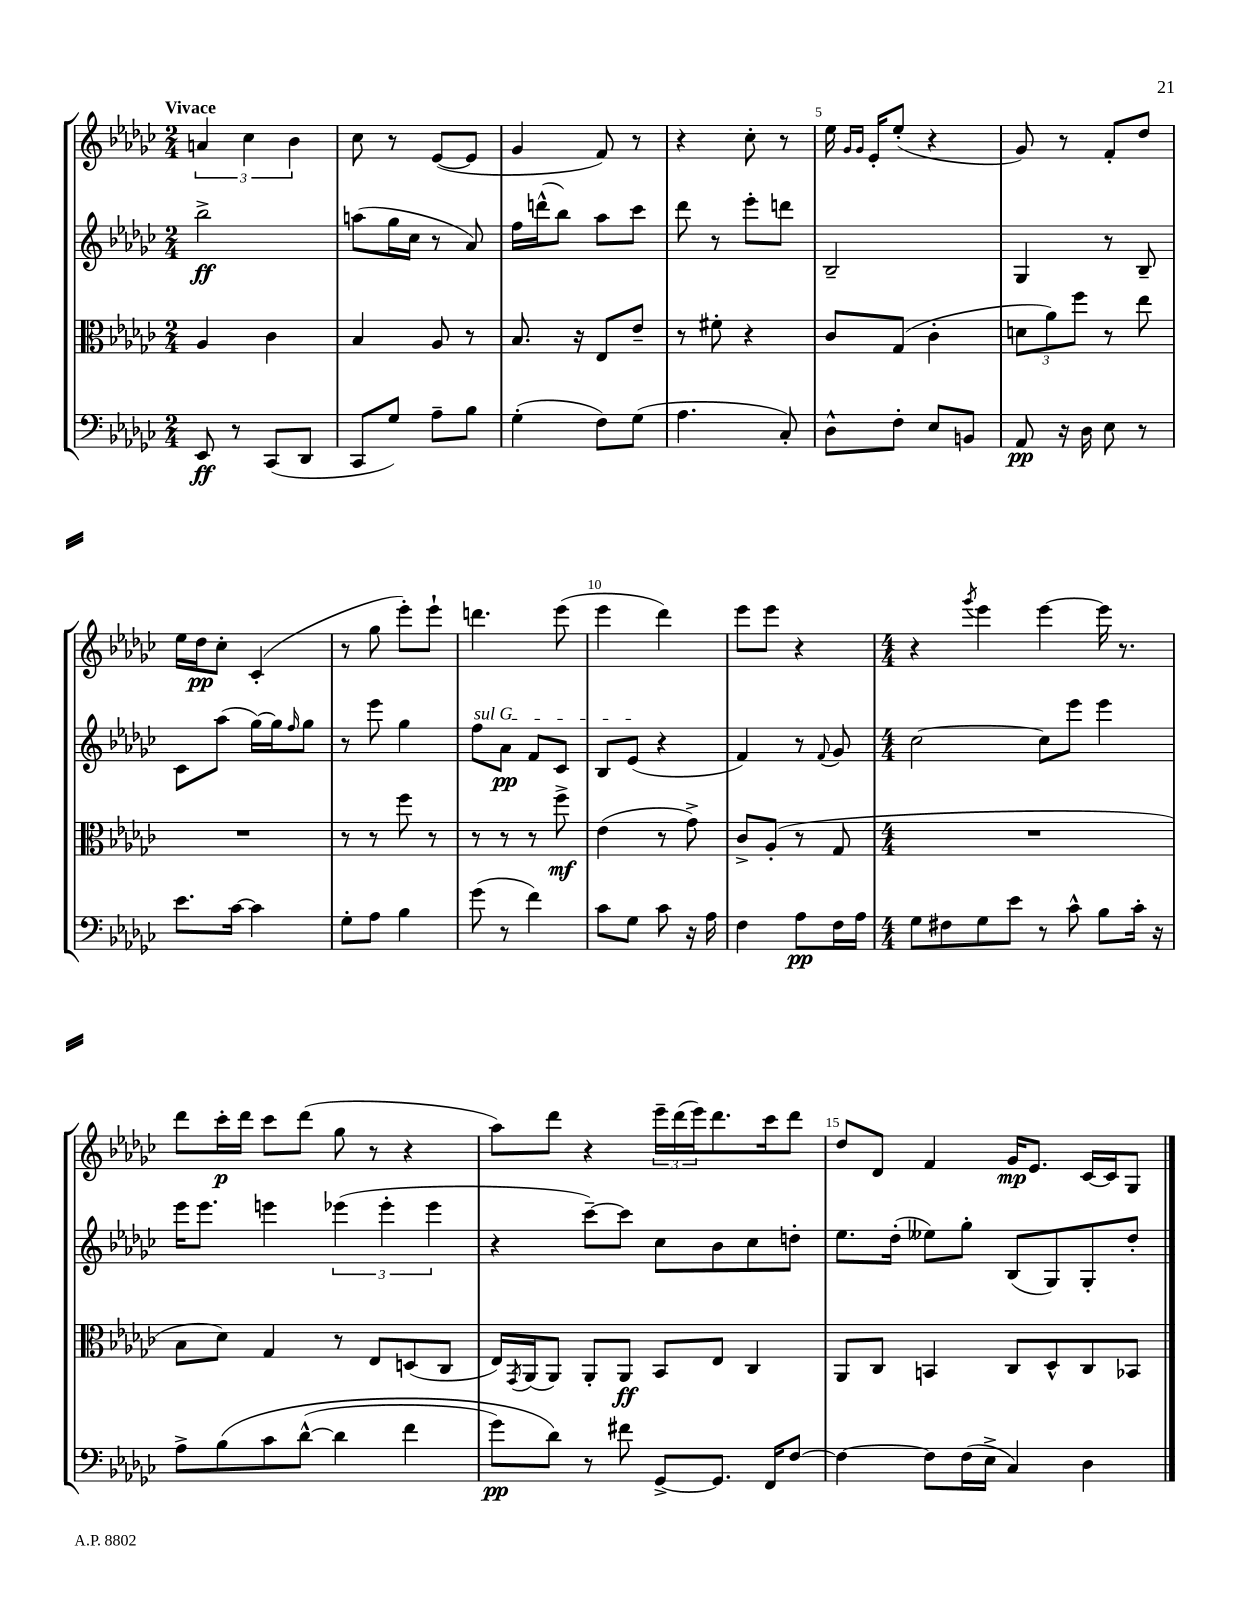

**kern	**dynam	**kern	**dynam	**kern	**dynam	**kern	**dynam
*part4	*part4	*part3	*part3	*part2	*part2	*part1	*part1
*staff4	*staff4	*staff3	*staff3	*staff2	*staff2	*staff1	*staff1
*clefF4	*	*clefC3	*	*clefG2	*	*clefG2	*
*k[b-e-a-d-g-c-]	*	*k[b-e-a-d-g-c-]	*	*k[b-e-a-d-g-c-]	*	*k[b-e-a-d-g-c-]	*
*M2/4	*	*M2/4	*	*M2/4	*	*M2/4	*
=1	=1	=1	=1	=1	=1	=1	=1
!	!	!	!	!	!	!LO:TX:a:B:t=Vivace	!
8EE-/	ff	4A-/	.	2bb-^\	ff	6an/	.
8r	.	.	.	.	.	.	.
.	.	.	.	.	.	6cc-\	.
(8CC-/L	.	4c-\	.	.	.	.	.
.	.	.	.	.	.	6b-\	.
8DD-/J	.	.	.	.	.	.	.
=2	=2	=2	=2	=2	=2	=2	=2
8CC-/L	.	4B-/	.	(8aan\L	.	8cc-\	.
8G-/J)	.	.	.	16gg-\L	.	8r	.
.	.	.	.	16cc-\JJ	.	.	.
8A-~\L	.	8A-/	.	8r	.	([8e-/L	.
8B-\J	.	8r	.	8a-/)	.	8e-/J]	.
=3	=3	=3	=3	=3	=3	=3	=3
(4G-'\	.	8.B-/	.	16ff\LL	.	4g-/	.
.	.	.	.	(16dddn^^\J	.	.	.
.	.	.	.	8bb-\J)	.	.	.
.	.	16r	.	.	.	.	.
8F\L)	.	8E-/L	.	8aa-\L	.	8f/)	.
(8G-\J	.	8e-~/J	.	8ccc-\J	.	8r	.
=4	=4	=4	=4	=4	=4	=4	=4
4.A-\	.	8r	.	8ddd-\	.	4r	.
.	.	8f#X'\	.	8r	.	.	.
.	.	4r	.	8eee-'\L	.	8cc-'\	.
8C-'/)	.	.	.	8dddn\J	.	8r	.
=5	=5	=5	=5	=5	=5	=5	=5
8D-^^\L	.	8c-/L	.	2B-~/	.	16ee-\	.
.	.	.	.	.	.	16qqg-/LL	.
.	.	.	.	.	.	16qqg-/JJ	.
.	.	.	.	.	.	16e-'/KL	.
8F'\J	.	(8G-/J	.	.	.	(8ee-'/J	.
8E-/L	.	4c-'\	.	.	.	4r	.
8BBn/J	.	.	.	.	.	.	.
=6	=6	=6	=6	=6	=6	=6	=6
8AA-/	pp	12dn\L	.	4G-/	.	8g-/)	.
.	.	12a-\)	.	.	.	.	.
16r	.	.	.	.	.	8r	.
.	.	12ff\J	.	.	.	.	.
16D-\	.	.	.	.	.	.	.
8E-\	.	8r	.	8r	.	8f'/L	.
8r	.	8ee-\	.	8B-~/	.	8dd-/J	.
!!LO:LB:g=z
=7	=7	=7	=7	=7	=7	=7	=7
8.e-\L	.	2r	.	8c-\L	.	16ee-\LL	.
.	.	.	.	.	.	16dd-\J	pp
.	.	.	.	(8aa-\J	.	8cc-'\J	.
[16c-\Jk	.	.	.	.	.	.	.
4c-\]	.	.	.	[16gg-\LL)	.	(4c-'/	.
.	.	.	.	16gg-\J]	.	.	.
.	.	.	.	16qqff/	.	.	.
.	.	.	.	8gg-\J	.	.	.
=8	=8	=8	=8	=8	=8	=8	=8
8G-'\L	.	8r	.	8r	.	8r	.
8A-\J	.	8r	.	8eee-\	.	8gg-\	.
4B-\	.	8ff\	.	4gg-\	.	8eee-'\L)	.
.	.	8r	.	.	.	8eee-`\J	.
=9	=9	=9	=9	=9	=9	=9	=9
!	!	!	!	!LO:TX:a:i:t=sul G	!	!	!
(8g-\	.	8r	.	8ff\L	.	4.dddn\	.
8r	.	8r	.	8a-\J	pp	.	.
4f\)	.	8r	.	8f/L	.	.	.
.	.	8ff^\	mf	8c-/J	.	(8eee-\	.
=10	=10	=10	=10	=10	=10	=10	=10
8c-\L	.	(4e-\	.	8B-/L	.	4eee-\	.
8G-\J	.	.	.	(8e-/J	.	.	.
8c-\	.	8r	.	4r	.	4ddd-\)	.
16r	.	8g-^\)	.	.	.	.	.
16A-\	.	.	.	.	.	.	.
=11	=11	=11	=11	=11	=11	=11	=11
4F\	.	8c-^/L	.	4f/)	.	8eee-\L	.
.	.	(8A-'/J	.	.	.	8eee-\J	.
8A-\L	pp	8r	.	8r	.	4r	.
.	.	.	.	8qqf/	.	.	.
16F\L	.	8G-/	.	8g-/	.	.	.
16A-\JJ	.	.	.	.	.	.	.
=12	=12	=12	=12	=12	=12	=12	=12
*M4/4	*	*M4/4	*	*M4/4	*	*M4/4	*
8G-\L	.	1r	.	[2cc-\	.	4r	.
8F#X\	.	.	.	.	.	.	.
.	.	.	.	.	.	8qggg-/	.
8G-\	.	.	.	.	.	4eee-\	.
8e-\J	.	.	.	.	.	.	.
8r	.	.	.	8cc-\L]	.	[4eee-\	.
8c-^^\	.	.	.	8eee-\J	.	.	.
8B-\L	.	.	.	4eee-\	.	16eee-\]	.
.	.	.	.	.	.	8.r	.
16c-'\Jk	.	.	.	.	.	.	.
16r	.	.	.	.	.	.	.
!!LO:LB:g=z
=13	=13	=13	=13	=13	=13	=13	=13
8A-^\L	.	8B-\L	.	16eee-\KL	.	8ddd-\L	.
.	.	.	.	8.eee-\J	.	.	.
(8B-\	.	8d-\J)	.	.	.	16ccc-'\L	p
.	.	.	.	.	.	16ddd-\JJ	.
8c-\	.	4G-/	.	4eeen\	.	8ccc-\L	.
([8d-^^\J	.	.	.	.	.	(8ddd-\J	.
4d-\]	.	8r	.	(6eee-X\	.	8gg-\	.
.	.	8E-/L	.	.	.	8r	.
.	.	.	.	6eee-'\	.	.	.
4f\	.	(8Dn/	.	.	.	4r	.
.	.	.	.	6eee-\	.	.	.
.	.	8C-/J	.	.	.	.	.
=14	=14	=14	=14	=14	=14	=14	=14
8g-\L)	pp	16E-/LL)	.	4r	.	8aa-\L)	.
.	.	8qGG-/	.	.	.	.	.
.	.	(16AA-/J	.	.	.	.	.
8d-\J)	.	8AA-/J)	.	.	.	8ddd-\J	.
8r	.	8AA-'/L	.	[8ccc-~\L)	.	4r	.
8f#X\	.	8AA-/J	ff	8ccc-\J]	.	.	.
[8GG-^/L	.	8BB-/L	.	8cc-\L	.	24eee-~\LL	.
.	.	.	.	.	.	(24ddd-\	.
.	.	.	.	.	.	24eee-\J)	.
8.GG-/J]	.	8E-/J	.	8b-\	.	8.ddd-\	.
.	.	4C-/	.	8cc-\	.	.	.
16FF/KL	.	.	.	.	.	16ccc-\k	.
[8F/J	.	.	.	8ddn'\J	.	8ddd-\J	.
=15	=15	=15	=15	=15	=15	=15	=15
4F\_	.	8AA-/L	.	8.ee-\L	.	8dd-/L	.
.	.	8C-/J	.	.	.	8d-/J	.
.	.	.	.	(16dd-'\Jk	.	.	.
8F\L]	.	4BBn/	.	8ee--X\L)	.	4f/	.
(16F\L	.	.	.	8gg-'\J	.	.	.
16E-^\JJ	.	.	.	.	.	.	.
4C-/)	.	8C-/L	.	(8B-/L	.	16g-/KL	mp
.	.	.	.	.	.	8.e-/J	.
.	.	8D-^^/	.	8G-/)	.	.	.
4D-\	.	8C-/	.	8G-'/	.	[16c-/LL	.
.	.	.	.	.	.	16c-/J]	.
.	.	8BB-X/J	.	8dd-'/J	.	8G-/J	.
==	==	==	==	==	==	==	==
*-	*-	*-	*-	*-	*-	*-	*-
